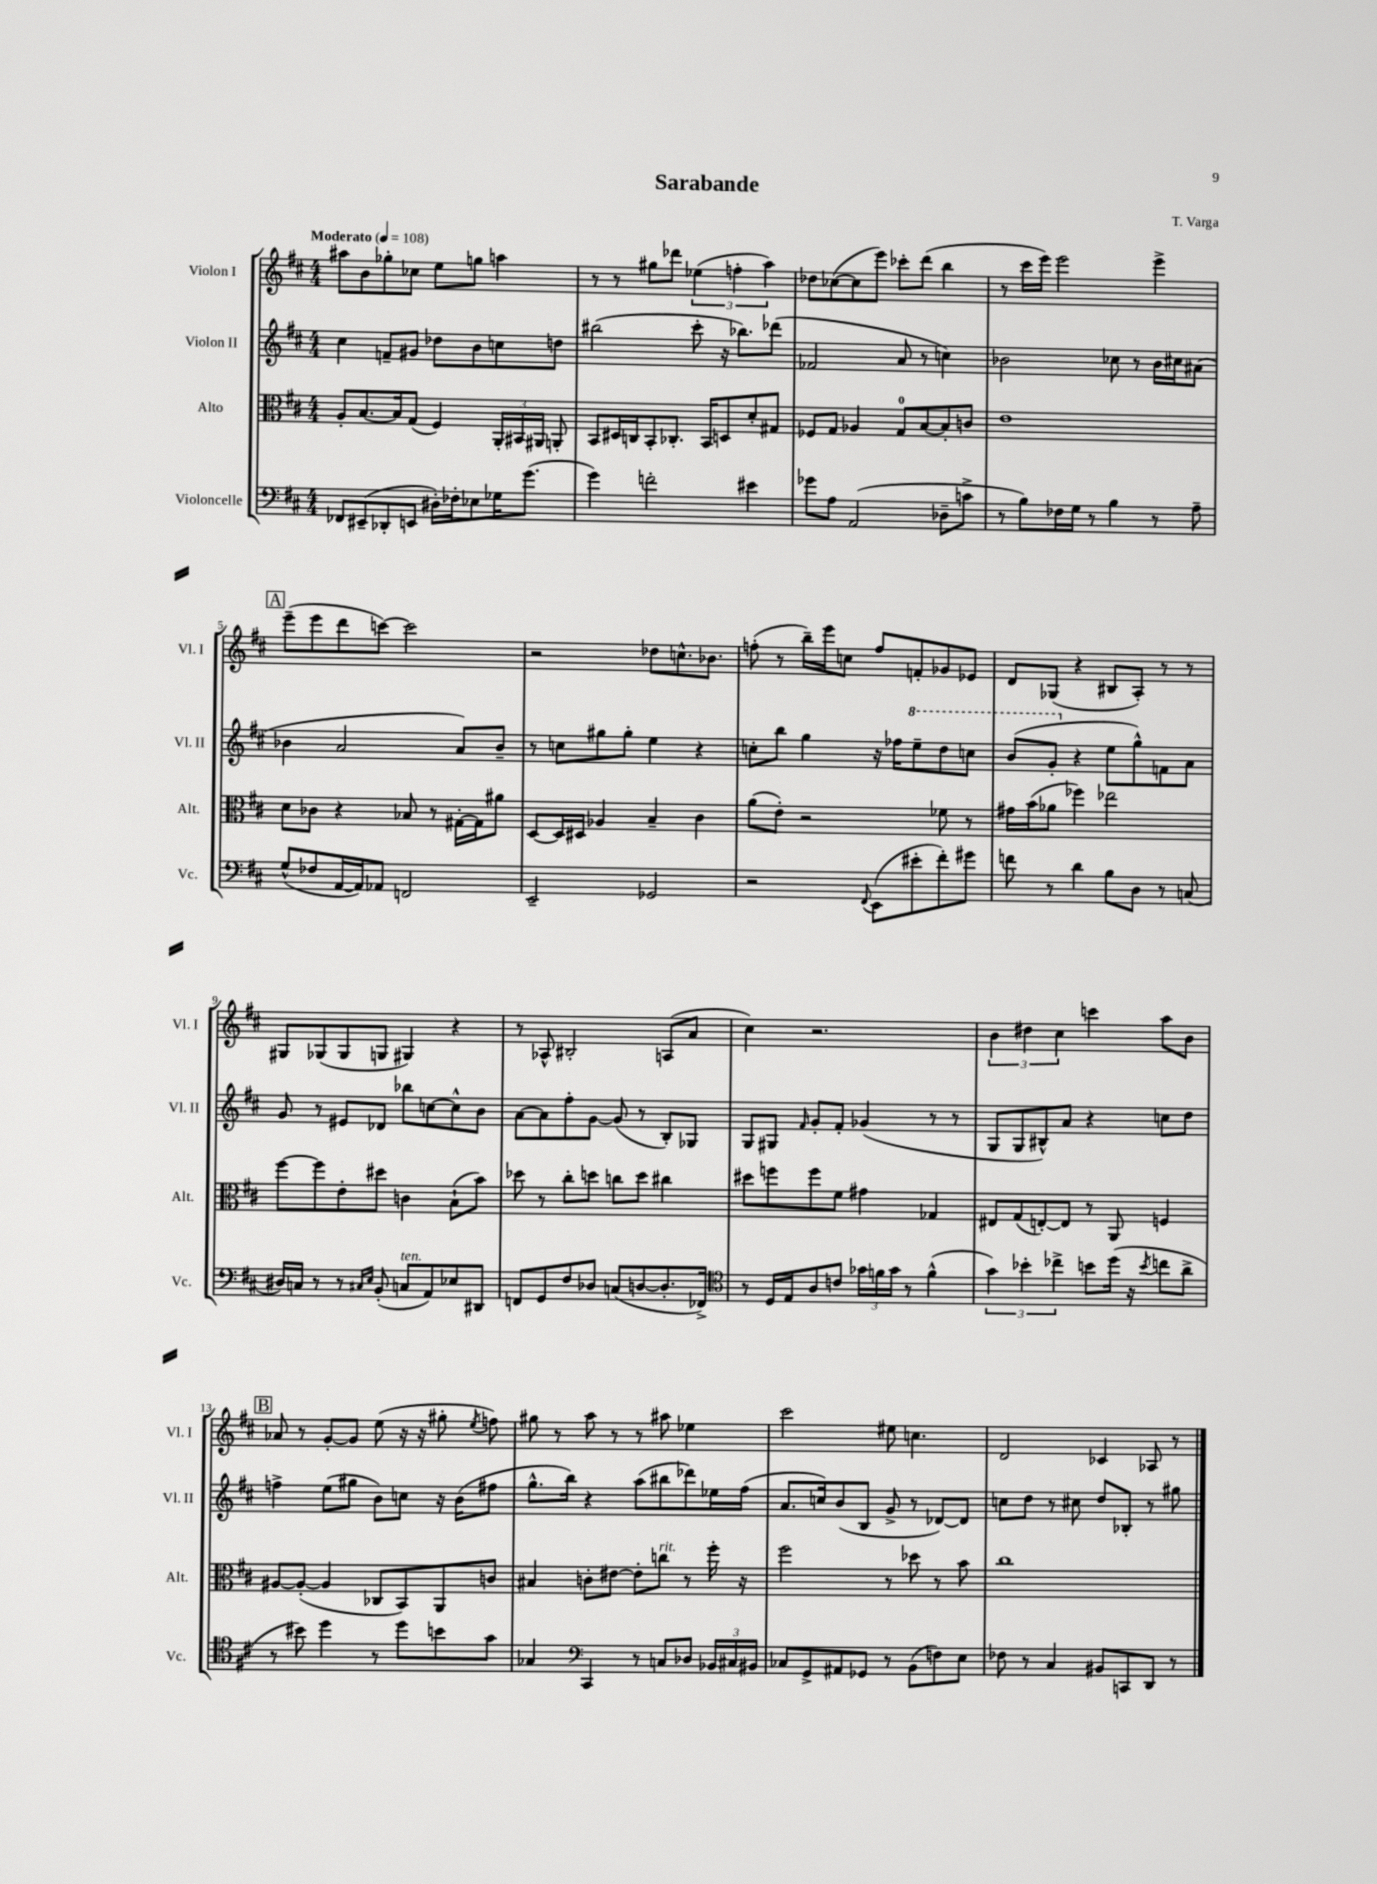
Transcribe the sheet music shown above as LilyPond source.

\header { title = "Sarabande" composer = "T. Varga" }
<<
\new StaffGroup <<
\new Staff = "s0" \with { instrumentName = "Violon I" shortInstrumentName = "Vl. I" } {
    \clef treble \key d \major \numericTimeSignature \time 4/4 \tempo "Moderato" 4 = 108
    \autoBeamOff ais''8[ b'8 ges''8-. ces''8] e''8[ g''8] a''4 |
    r8 r8 gis''8[ des'''8] \tuplet 3/2 { ees''4( f''4-. a''4) } |
    des''8[ ces''8~( ces''8 e'''8]) ces'''8[-. d'''8]( b''4 |
    r8 cis'''16[ e'''16]) e'''2 e'''4-> |
    \mark \markup { \box "A" } e'''8[--( e'''8 d'''8 c'''8]~) c'''2 |
    r2 des''8[ c''8.-^ bes'8.] |
    f''8-.( r8 b''16[--) e'''16 c''8] f''8[ f'8-. ges'8 ees'8] |
    d'8[ ges8]( r4 bis8[ a8]-.) r8 r8 |
    gis8[ ges8( ges8 g8] gis4) r4 |
    r8 aes8-^ bis2-. a8[( a'8] |
    cis''4) r2. |
    \tuplet 3/2 { b'4 dis''4 cis''4 } c'''4 a''8[ b'8] |
    \mark \markup { \box "B" } aes'8 r8 g'8[~-. g'8] e''8( r16 r16 gis''8-. \acciaccatura { e''8 } f''8) |
    gis''8 r8 a''8 r8 r8 ais''8 ees''4 |
    cis'''2 eis''8 c''4. |
    d'2 ces'4 aes8 r8 \bar "|." |
}
\new Staff = "s1" \with { instrumentName = "Violon II" shortInstrumentName = "Vl. II" } {
    \clef treble \key d \major \numericTimeSignature \time 4/4
    \autoBeamOff cis''4 f'8[-- gis'8] des''8[ b'8 c''8 d''8] |
    bis''2( cis'''8-. r16 bes''8.[) des'''8]( |
    fes'2 a'8 r8 c''4) |
    bes'2 ces''8 r8 bes'16[ cis''16 ais'8]( |
    \mark \markup { \box "A" } bes'4 a'2 a'8[) bes'8]-- |
    r8 c''8[ gis''8 gis''8]-. e''4 r4 |
    c''8[-. b''8] g''4 r16 fes''16[ \ottava #1 e'''8-- d'''8 c'''8] |
    b''8[( g''8]-. \ottava #0 r4 e''8[ g''8-^) f'8 a'8] |
    g'8 r8 eis'8[ des'8] bes''8[ c''8~ c''8-^ b'8] |
    a'8[~ a'8 fis''8-. g'8]~ g'8( r8 b8[-.) ges8] |
    g8[ gis8] \grace { fis'16 } g'8[-. fis'8]-. ges'4( r8 r8 |
    g8[ g8 bis8-^) a'8] r4 c''8[ d''8] |
    \mark \markup { \box "B" } f''4-> e''8[( gis''8] b'8[) c''8] r16 b'16[( fis''8] |
    g''8.[-^ b''16]) r4 a''8[( bis''8 des'''8) ees''16 fis''16]( |
    a'8.[ c''16) b'8( b8] g'8-> r8 des'8[~) des'8] |
    c''8[ d''8] r8 cis''8 d''8[ bes8]-. r8 gis''8 \bar "|." |
}
\new Staff = "s2" \with { instrumentName = "Alto" shortInstrumentName = "Alt." } {
    \clef alto \key d \major \numericTimeSignature \time 4/4
    \autoBeamOff a8[-. b8.~ b16 g8]( fis4) \tuplet 3/2 { a,16[-. bis,16 ais,16] } a,8-. |
    b,8[ dis16 c16 b,8-. ces8.]-. b,16[ d8 d'8-. gis8] |
    fes8[ g8] aes4 g8[-0 b8~ b8-. c'8] |
    e'1 |
    \mark \markup { \box "A" } d'8[ ces'8] r4 bes8 r8 gis16[~-. gis16 ais'8] |
    d8[~ d16 dis16] aes4 b4-- cis'4 |
    a'8[( e'8]-.) r2 fes'8 r8 |
    gis'16[ b'16( aes'8] fes''4) ees''2 |
    fis''8[~ fis''8 e'8-. dis''8] c'4 b8[-!( b'8]) |
    des''8 r8 cis''8[-. d''8] c''8[ d''8] cis''4 |
    dis''8[ f''8 f''8 fis'8] gis'4 ges4 |
    eis8[ g8( e8~-.) e8] r8 a,8 f4 |
    \mark \markup { \box "B" } ais8[~ ais8]~-.( ais4 ces8[ b,8) a,8 c'8] |
    bis4 c'8[-. eis'8]~ eis'8[-. c''8]^\markup { \italic "rit." } r8 fis''16-. r16 |
    fis''2 r8 des''8 r8 b'8 |
    cis''1 \bar "|." |
}
\new Staff = "s3" \with { instrumentName = "Violoncelle" shortInstrumentName = "Vc." } {
    \clef bass \key d \major \numericTimeSignature \time 4/4
    \autoBeamOff fes,8[ eis,8--( des,8-. e,8] dis16[-.) fes16-. ees8 ges16 g'8.]( |
    g'4) f'2-. eis'4 |
    ges'8[ a8] a,2( des8[-- c'8]-> |
    r8 b8[) fes16 g16] r8 b4 r8 a8-- |
    \mark \markup { \box "A" } g8[-^( fes8 a,16~ a,16) aes,8] f,2 |
    e,2-- ges,2 |
    r2 \appoggiatura { fis,8 } e,8[( eis'8-. fis'8-.) gis'8] |
    f'8 r8 d'4 b8[ d8] r8 c8( |
    dis16[) c16] r8 r8 \grace { cis16[ e16] } b,8-.( c8[^\markup { \italic "ten." } a,8) ees8 dis,8] |
    f,8[ g,8 fis8 des8] c8[( d8~ d8.-. fes,16]->) |
    \clef tenor r8 d16[ e16 a8 c'8] \tuplet 3/2 { ges'16[ f'16 ges'16] } r8 f'4-^( |
    \tuplet 3/2 { g'4) bes'4-. ces''4-> } b'8[ d''16]( r16 \acciaccatura { b'8 } c''8[ a'8]-> |
    \mark \markup { \box "B" } r8 bis'8) d''4 r8 d''8[ b'8 g'8] |
    ges4 \clef bass cis,4 r8 c8[ des8] \tuplet 3/2 { bes,16[ cis16 bis,16] } |
    ces8[ g,8-> ais,8 ges,8] r8 b,8[( f8) e8] |
    fes8 r8 cis4 bis,8[ c,8 d,8] r8 \bar "|." |
}
>>
>>
